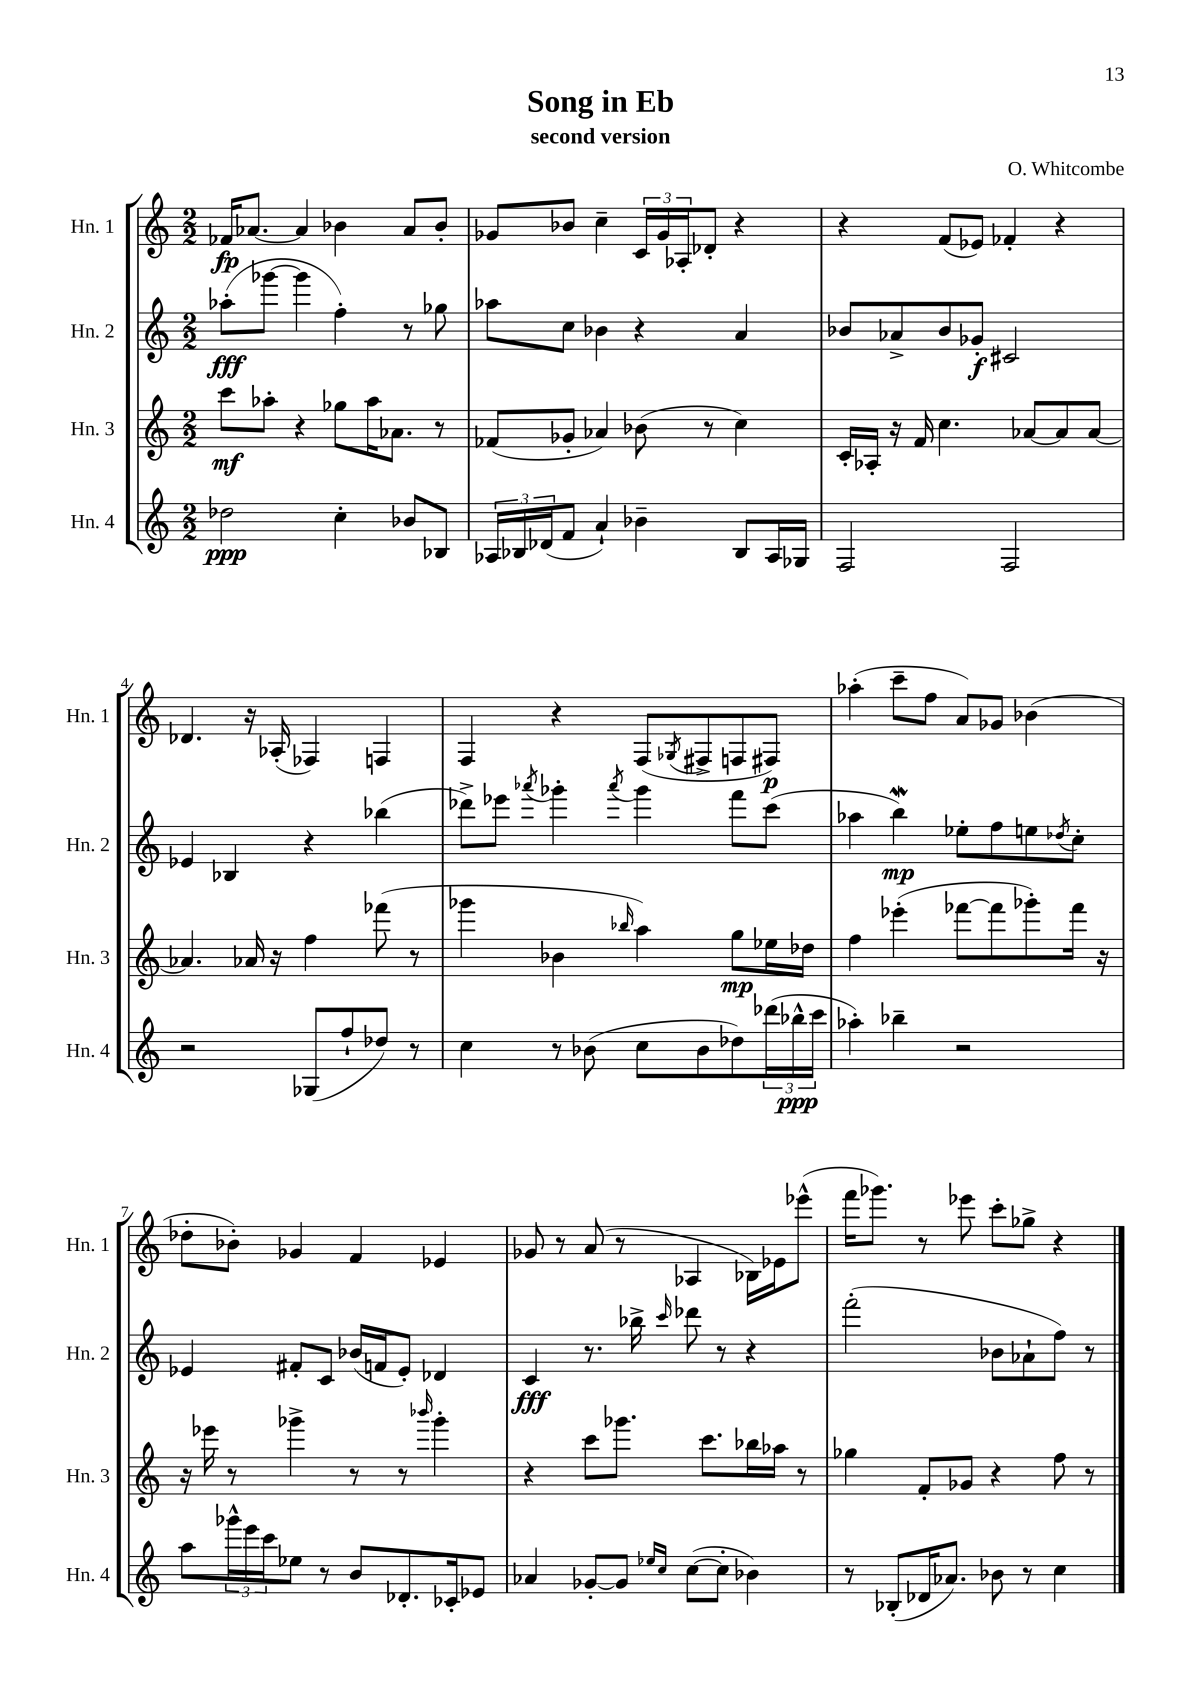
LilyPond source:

\header { title = "Song in Eb" composer = "O. Whitcombe" subtitle = "second version" }
<<
\new StaffGroup <<
\new Staff = "s0" \with { instrumentName = "Hn. 1" shortInstrumentName = "Hn. 1" } {
    \clef treble \key c \major \numericTimeSignature \time 2/2
    fes'16\fp aes'8.~ aes'4 bes'4 aes'8 bes'8-. |
    ges'8 bes'8 c''4-- \tuplet 3/2 { c'16 ges'16 aes16-. } des'8-. r4 |
    r4 f'8( ees'8) fes'4-. r4 |
    des'4. r16 aes16-.( fes4) f4 |
    f4 r4 f8( \acciaccatura { ges8 } fis8-> f8 fis8\p) |
    aes''4-.( c'''8-- f''8 a'8) ges'8 bes'4( |
    des''8-. bes'8-.) ges'4 f'4 ees'4 |
    ges'8 r8 a'8( r8 aes4 bes16) ees'16 ees'''8-^( |
    f'''16 ges'''8.) r8 ees'''8 c'''8-. ges''8-> r4 \bar "|." |
}
\new Staff = "s1" \with { instrumentName = "Hn. 2" shortInstrumentName = "Hn. 2" } {
    \clef treble \key c \major \numericTimeSignature \time 2/2
    aes''8-.\fff( ges'''8~ ges'''4 f''4-.) r8 ges''8 |
    aes''8 c''8 bes'4 r4 a'4 |
    bes'8 aes'8-> bes'8 ges'8-.\f cis'2 |
    ees'4 bes4 r4 bes''4( |
    des'''8->) ees'''8 \acciaccatura { aes'''8 } ges'''4-. \acciaccatura { aes'''8 } ges'''4 f'''8 c'''8( |
    aes''4 b''4\mordent\mp) ees''8-. f''8 e''8 \acciaccatura { des''8 } c''8-. |
    ees'4 fis'8-. c'8 bes'16( f'16 ees'8-.) des'4 |
    c'4\fff r8. bes''16-> \grace { c'''16 } des'''8 r8 r4 |
    f'''2-.( bes'8 aes'8-! f''8) r8 \bar "|." |
}
\new Staff = "s2" \with { instrumentName = "Hn. 3" shortInstrumentName = "Hn. 3" } {
    \clef treble \key c \major \numericTimeSignature \time 2/2
    c'''8\mf aes''8-. r4 ges''8 aes''16 aes'8. r8 |
    fes'8( ges'8-. aes'4) bes'8( r8 c''4) |
    c'16-. aes16-. r16 f'16 c''4. aes'8~ aes'8 aes'8~ |
    aes'4. aes'16 r16 f''4 fes'''8( r8 |
    ges'''4 bes'4 \grace { bes''16 } a''4) g''8\mp ees''16 des''16 |
    f''4 ees'''4-.( fes'''8~ fes'''8 ges'''8-.) fes'''16 r16 |
    r16 ees'''16 r8 ges'''4-> r8 r8 \grace { bes'''16 } ges'''4-. |
    r4 c'''8 ges'''8. c'''8. bes''16 aes''16 r8 |
    ges''4 f'8-. ges'8 r4 f''8 r8 \bar "|." |
}
\new Staff = "s3" \with { instrumentName = "Hn. 4" shortInstrumentName = "Hn. 4" } {
    \clef treble \key c \major \numericTimeSignature \time 2/2
    des''2\ppp c''4-. bes'8 bes8 |
    \tuplet 3/2 { aes16 bes16 des'16( } f'8 a'4-!) bes'4-- bes8 aes16 ges16 |
    f2 f2 |
    r2 ges8( f''8-! des''8) r8 |
    c''4 r8 bes'8( c''8 bes'8 des''8) \tuplet 3/2 { des'''16( bes''16-^\ppp c'''16 } |
    aes''4-.) bes''4-- r2 |
    a''8 \tuplet 3/2 { ges'''16-^ e'''16 c'''16 } ees''8 r8 b'8 des'8.-. ces'16-. ees'8 |
    aes'4 ges'8~-. ges'8 \grace { ees''16 c''16 } c''8~( c''8-. bes'4) |
    r8 bes8-.( des'16 aes'8.) bes'8 r8 c''4 \bar "|." |
}
>>
>>
